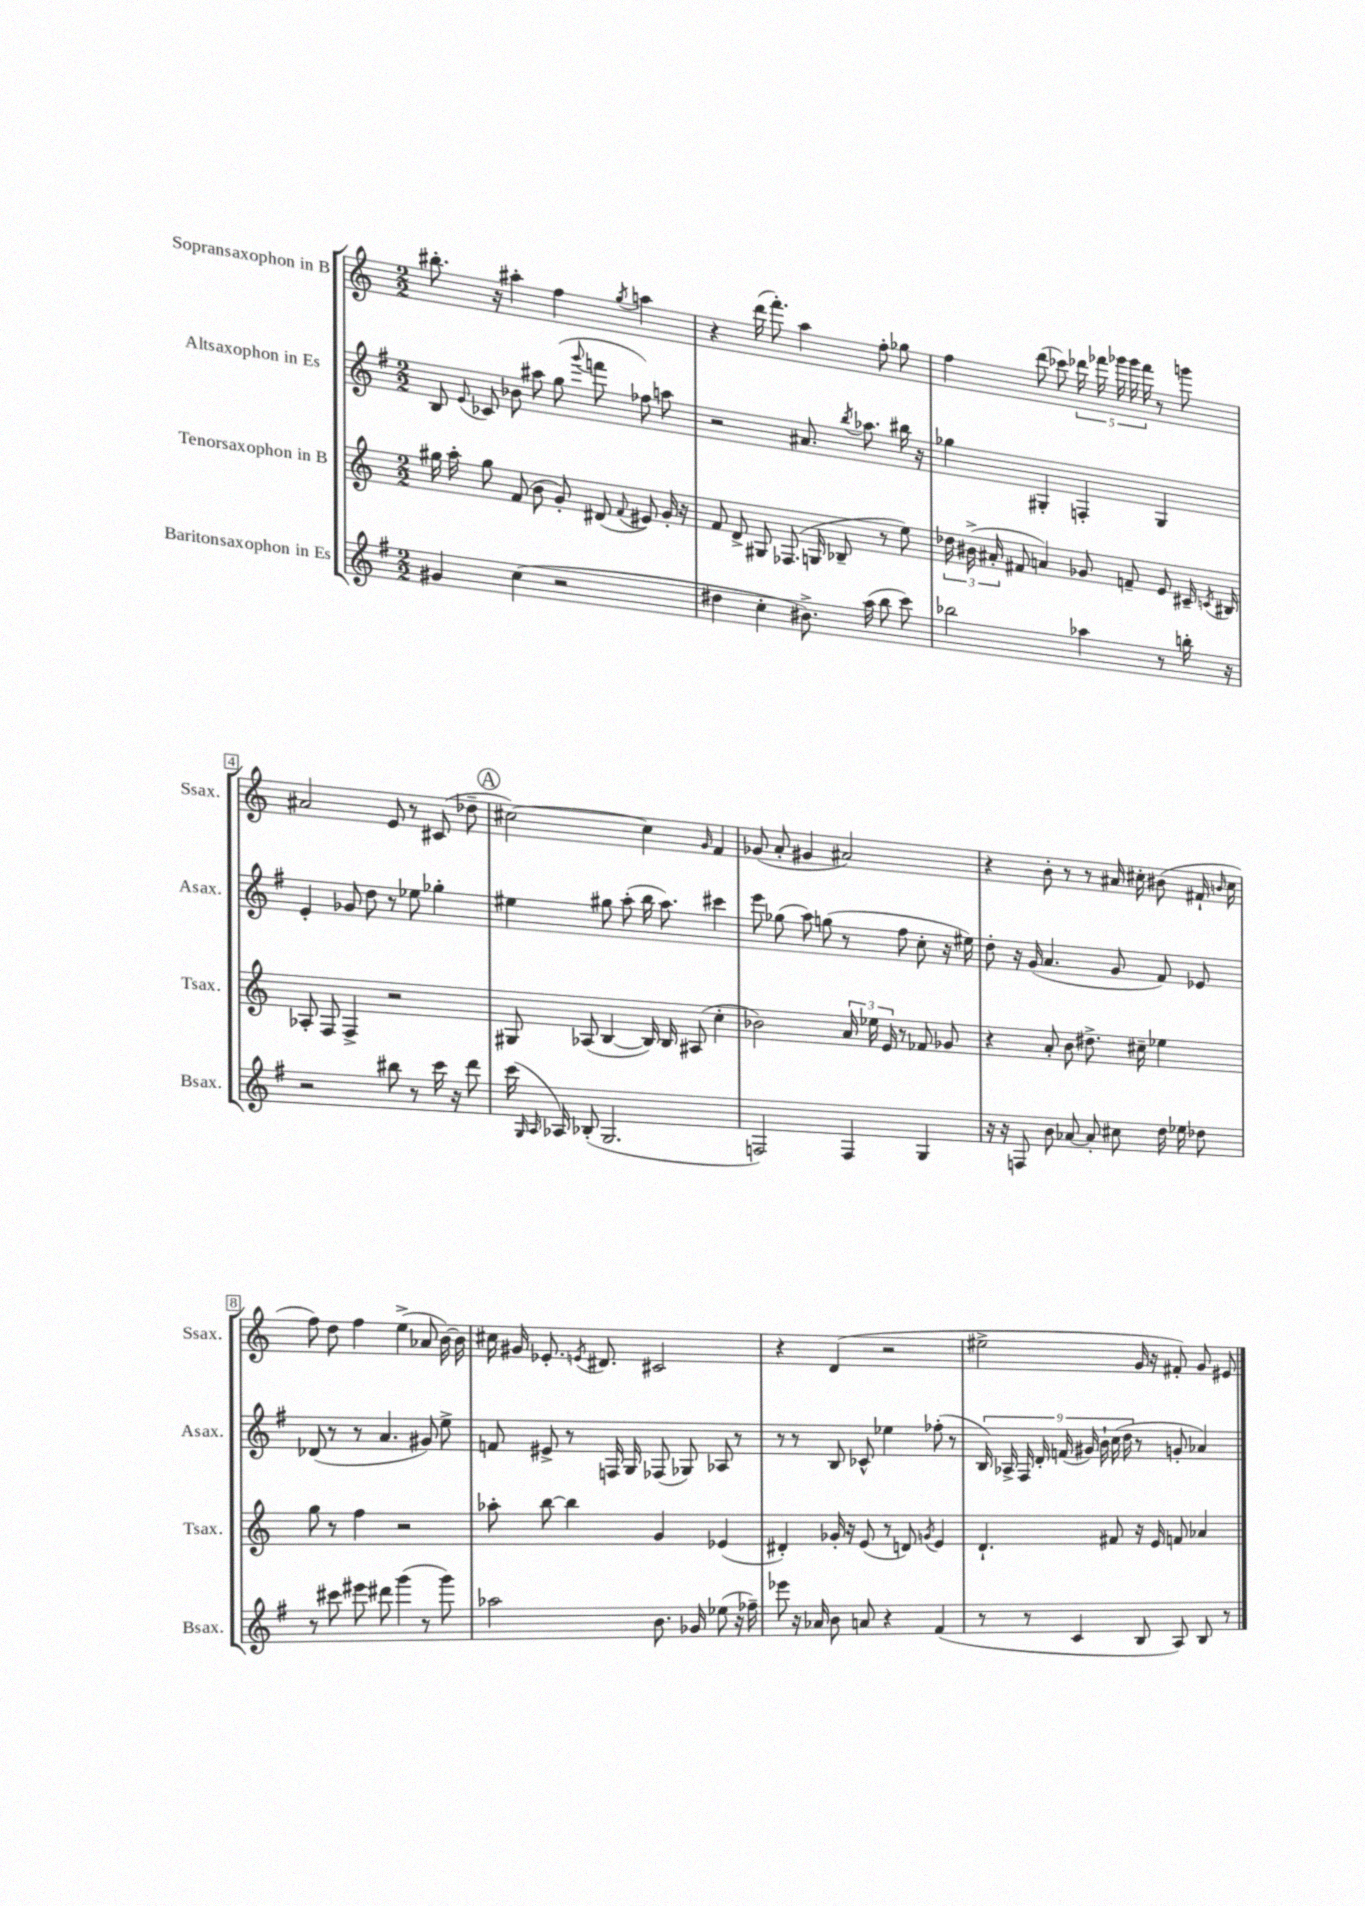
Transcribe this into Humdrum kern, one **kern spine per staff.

**kern	**kern	**kern	**kern
*staff4	*staff3	*staff2	*staff1
*clefG2	*clefG2	*clefG2	*clefG2
*k[f#]	*k[]	*k[f#]	*k[]
*M2/2	*M2/2	*M2/2	*M2/2
4g#	16gg#	8B	8.bb#'
.	16aa'	.	.
.	.	8qqe	.
.	8gg#	8c-	.
.	.	.	16r
(4cc	(8f	8b-	4aa#'
.	8b	8aa#	.
2r	8g')	(8gg	4ff
.	.	8qqggg	.
.	(8d#	8fff	.
.	8qqf	.	8qgg
.	8e#)	8ff-)	4aa
.	16g'	8aa	.
.	16r	.	.
=	=	=	=
4dd#	8f	2r	4r
.	8d^	.	.
4cc'	8G#	.	(16ddd
.	.	.	8.fff')
.	(8.F-	.	.
8.b#^)	.	8.a#	4aa
.	16G	.	.
.	8B-~	.	.
.	.	8qbb	.
(16aa	.	8.aa-	.
8bb	8r	.	8ff'
8ccc)	8ee)	16bb#	8gg-
.	.	16r	.
=	=	=	=
2bb-	24dd-	4gg-	4ff
.	(24b#^	.	.
.	24a#'	.	.
.	8f#	.	.
.	4a)	4G#'	(8ddd
.	.	.	8ccc-)
4aa-	8g-	4F'	20ddd-
.	.	.	20fff-
.	.	.	20ggg-
.	8f~	.	.
.	.	.	20ggg-
.	.	.	20fff-
8r	8e	4G#	8r
16bb'	16c#~	.	8ggg
.	8qc	.	.
16r	16B#	.	.
=	=	=	=
2r	8A-'	4e'	2a#
.	8F	.	.
.	4F^	8g-	.
.	.	8dd	.
8bb#	2r	8r	8e
8r	.	8ee-	8r
16ccc	.	4gg-'	(8c#
16r	.	.	.
8ddd	.	.	8dd-~
=	=	=	=
(16ccc	8G#	4ee#	[2cc#)
16qqG	.	.	.
16qqA	.	.	.
16A-)	.	.	.
(8B-'	(8A-	.	.
2.G	[4B	8gg#	.
.	.	(8aa'	.
.	16B])	16bb	4cc#]
.	16B	8.aa)	.
.	(8A#	.	.
.	.	.	16qqg
.	4cc'	4ccc#	4f
=	=	=	=
2F)	2b-)	8eee	(8g-
.	.	(8gg-	8a'
.	.	8aa)	4g#
.	.	(8gg	.
4F	24a	8r	2a#)
.	24ee-	.	.
.	24e	.	.
.	8r	8ff#	.
4G	8f-	8cc'	.
.	8g-	16r	.
.	.	16ee#)	.
=	=	=	=
16r	4r	8dd'	4r
16r	.	.	.
8F	.	16r	.
.	.	(16g	.
8b	8a'	4.a	8b'
[8a-	8b	.	8r
8a-']	8.dd#^	.	8r
8cc#	.	8g	16a#
.	16cc#~	.	16cc#'
16dd	4ee-	8f#)	(8b#
16ee-	.	.	.
8dd-	.	8e-	16f#`
.	.	.	16qqb
.	.	.	16cc#
=	=	=	=
8r	8gg	(8d-	8ff)
8ccc#	8r	8r	8dd
8eee#	4ff	8r	4ff
8ddd#	.	4.a	.
(4ggg	2r	.	(4ee^
8r	.	8g#)	8a-
8ggg)	.	8ee^	[16b)
.	.	.	16b]
=	=	=	=
2aa-	8aa-'	8f	16cc#
.	.	.	16g#
.	[8bb	8e#^	8.e-'
.	4bb]	8r	.
.	.	.	8qe
.	.	.	8.d#
.	.	16F	.
.	.	16G	.
8.b	4g	(8F-	2c#
.	.	8G-)	.
16g-	.	.	.
(8ee-	(4e-	8A-	.
16r	.	8r	.
16ff-~)	.	.	.
=	=	=	=
8eee-	4d#')	8r	4r
16r	.	8r	.
16a-	.	.	.
8b	16g-'	8B	(4d
.	16r	.	.
8a	(8e	8c-^^	.
4r	8r	4ee-	2r
.	8d)	.	.
.	8qg	.	.
(4f#	4e	(8ff-'	.
.	.	8r	.
=	=	=	=
8r	4.d`	18B)	2ee#^
.	.	18A-^	.
.	.	18F#	.
8r	.	.	.
.	.	18d'	.
.	.	(18f	.
4c	.	.	.
.	.	18g#)	.
.	.	18b`	.
.	8f#	.	.
.	.	(18cc	.
.	.	18dd	.
8B	16r	8r	16g
.	16e	.	16r
8A)	8f	8g'	8f#')
8B	4a-	4a-)	8g
8r	.	.	8e#
==	==	==	==
*-	*-	*-	*-
